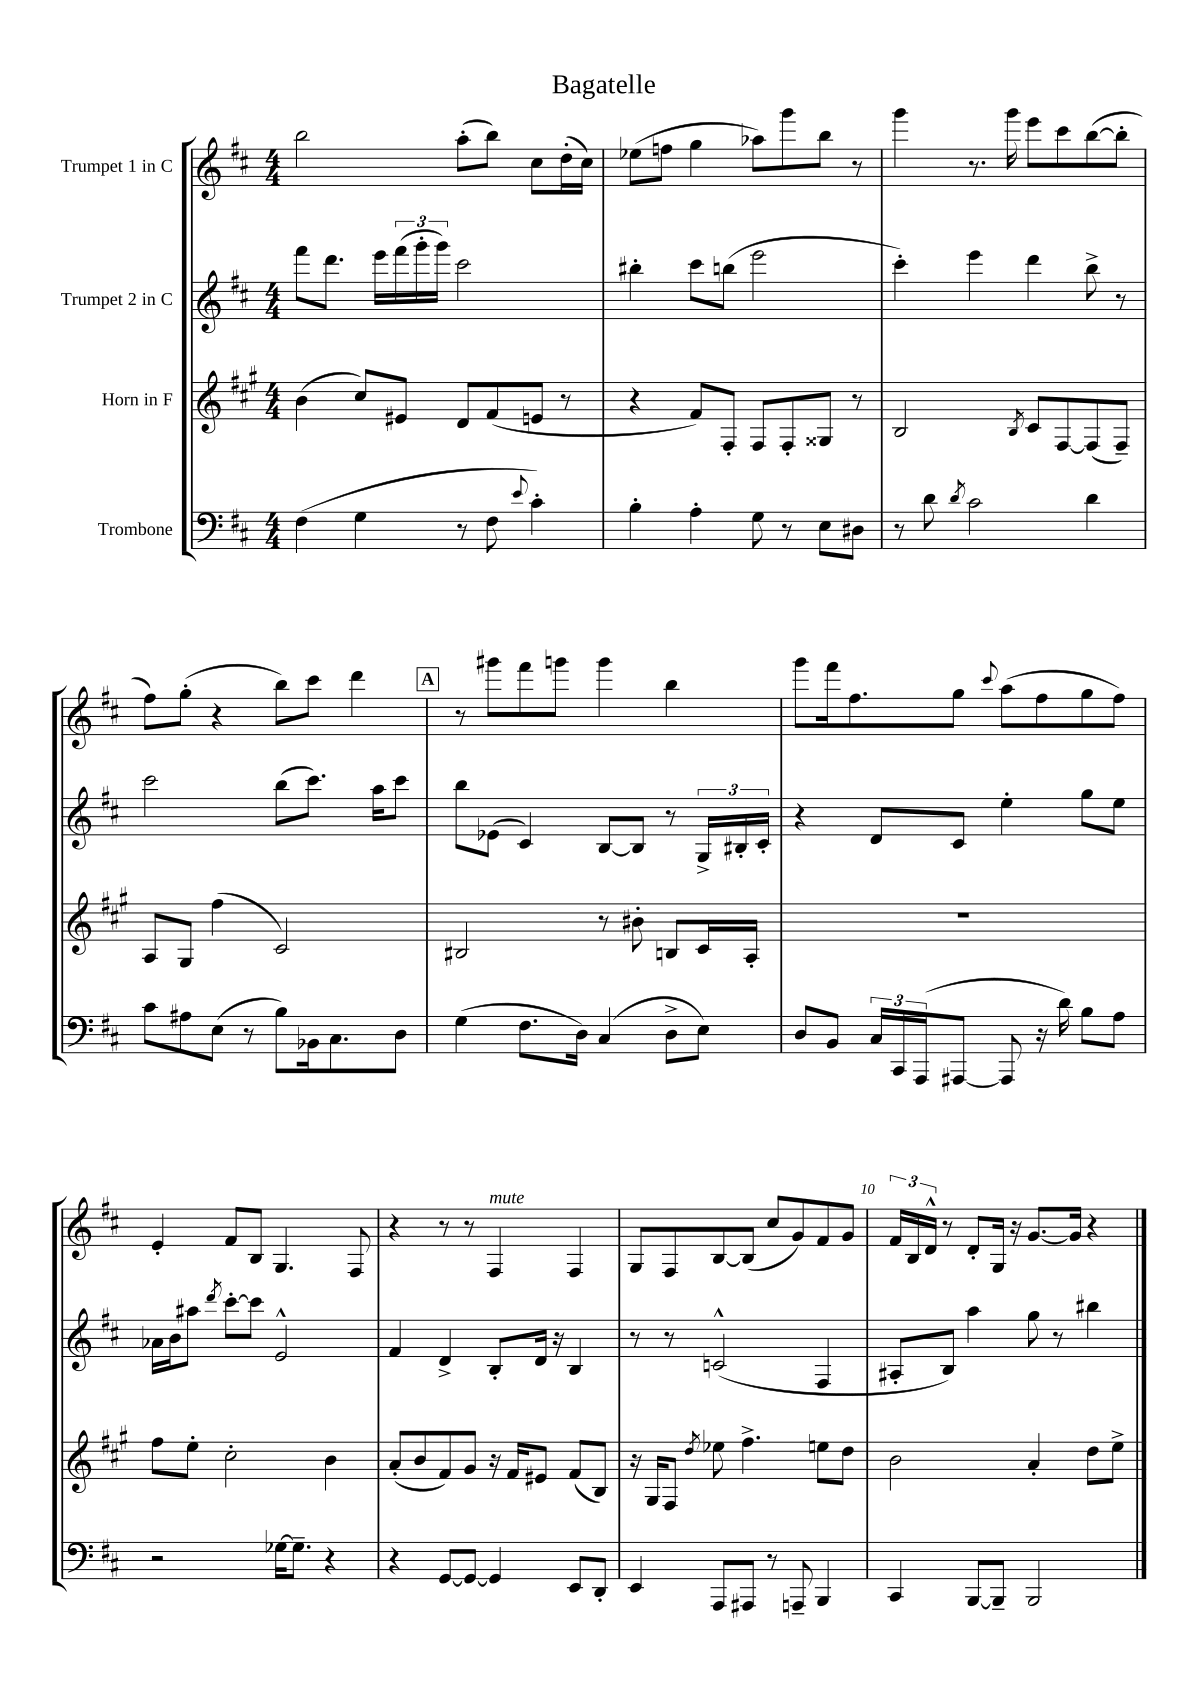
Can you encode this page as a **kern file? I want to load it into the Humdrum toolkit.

**kern	**kern	**kern	**kern
*staff4	*staff3	*staff2	*staff1
*clefF4	*clefG2	*clefG2	*clefG2
*k[f#c#]	*k[f#c#g#]	*k[f#c#]	*k[f#c#]
*M4/4	*M4/4	*M4/4	*M4/4
(4F#	(4b	8fff#	2bb
.	.	8.ddd	.
4G	8cc#)	.	.
.	.	16eee	.
.	8e#	(24fff#	.
.	.	24ggg'	.
.	.	24ggg)	.
8r	8d	2ccc#	(8aa'
8F#	(8f#	.	8bb)
8qqe	.	.	.
4c#')	8e	.	8cc#
.	8r	.	(16dd'
.	.	.	16cc#)
=	=	=	=
4B'	4r	4bb#'	(8ee-
.	.	.	8ff
4A'	8f#)	8ccc#	4gg
.	8F#'	(8bb	.
8G	8F#	2eee	8aa-)
8r	8F#'	.	8ggg
8E	8G##	.	8bb
8D#	8r	.	8r
=	=	=	=
8r	2B	4ccc#')	4ggg
8d	.	.	.
8qd	.	.	.
2c#	.	4eee	8.r
.	.	.	16ggg
.	8qB	.	.
.	8c#	4ddd	8eee
.	[8F#	.	8ccc#
4d	(8F#]	8bb^	([8bb
.	8F#~)	8r	8bb']
=	=	=	=
8c#	8A	2ccc#	8ff#)
8A#	8G#	.	(8gg'
(8E	(4ff#	.	4r
8r	.	.	.
8B)	2c#)	(8bb	8bb)
16BB-	.	8.ccc#)	8ccc#
8.C#	.	.	.
.	.	.	4ddd
.	.	16aa	.
8D	.	8ccc#	.
=	=	=	=
(4G	2B#	8bb	8r
.	.	(8e-	8ggg#
8.F#	.	4c#)	8fff#
.	.	.	8ggg
16D)	.	.	.
(4C#	8r	[8B	4ggg
.	8b#'	8B]	.
8D^	8B	8r	4bb
8E)	16c#	24G^	.
.	.	24B#'	.
.	16A'	.	.
.	.	24c#'	.
=	=	=	=
8D	1r	4r	8ggg
8BB	.	.	16fff#
.	.	.	8.ff#
24C#	.	8d	.
24CC#	.	.	.
(24AAA	.	.	.
[8AAA#	.	8c#	8gg
.	.	.	8qqccc#
8AAA#]	.	4ee'	(8aa
16r	.	.	8ff#
16d)	.	.	.
8B	.	8gg	8gg
8A	.	8ee	8ff#)
=	=	=	=
2r	8ff#	16a-	4e'
.	.	16b	.
.	8ee'	8aa#	.
.	.	8qddd	.
.	2cc#'	[8ccc#'	8f#
.	.	8ccc#]	8B
[16G-	.	2e^^	4.G
8.G-~]	.	.	.
4r	4b	.	.
.	.	.	8F#
=	=	=	=
4r	(8a'	4f#	4r
.	8b	.	.
[8GG	8f#)	4d^	8r
8GG_	8g#	.	8r
4GG]	16r	8B'	4F#
.	16f#	.	.
.	8e#	16d	.
.	.	16r	.
8EE	(8f#	4B	4F#
8DD'	8B)	.	.
=	=	=	=
4EE	16r	8r	8G
.	16G#	.	.
.	8F#	8r	8F#
.	8qdd	.	.
8AAA	8ee-	(2c^^	[8B
8AAA#	4.ff#^	.	(8B]
8r	.	.	8cc#
8AAA~	.	.	8g)
4BBB	8ee	4F#	8f#
.	8dd	.	8g
=	=	=	=
4CC#	2b	8A#'	24f#
.	.	.	24B
.	.	.	24d^^
.	.	8B)	8r
[8BBB	.	4aa	8d'
8BBB~]	.	.	16G
.	.	.	16r
2BBB	4a'	8gg	[8.g
.	.	8r	.
.	.	.	16g]
.	8dd	4bb#	4r
.	8ee^	.	.
==	==	==	==
*-	*-	*-	*-
